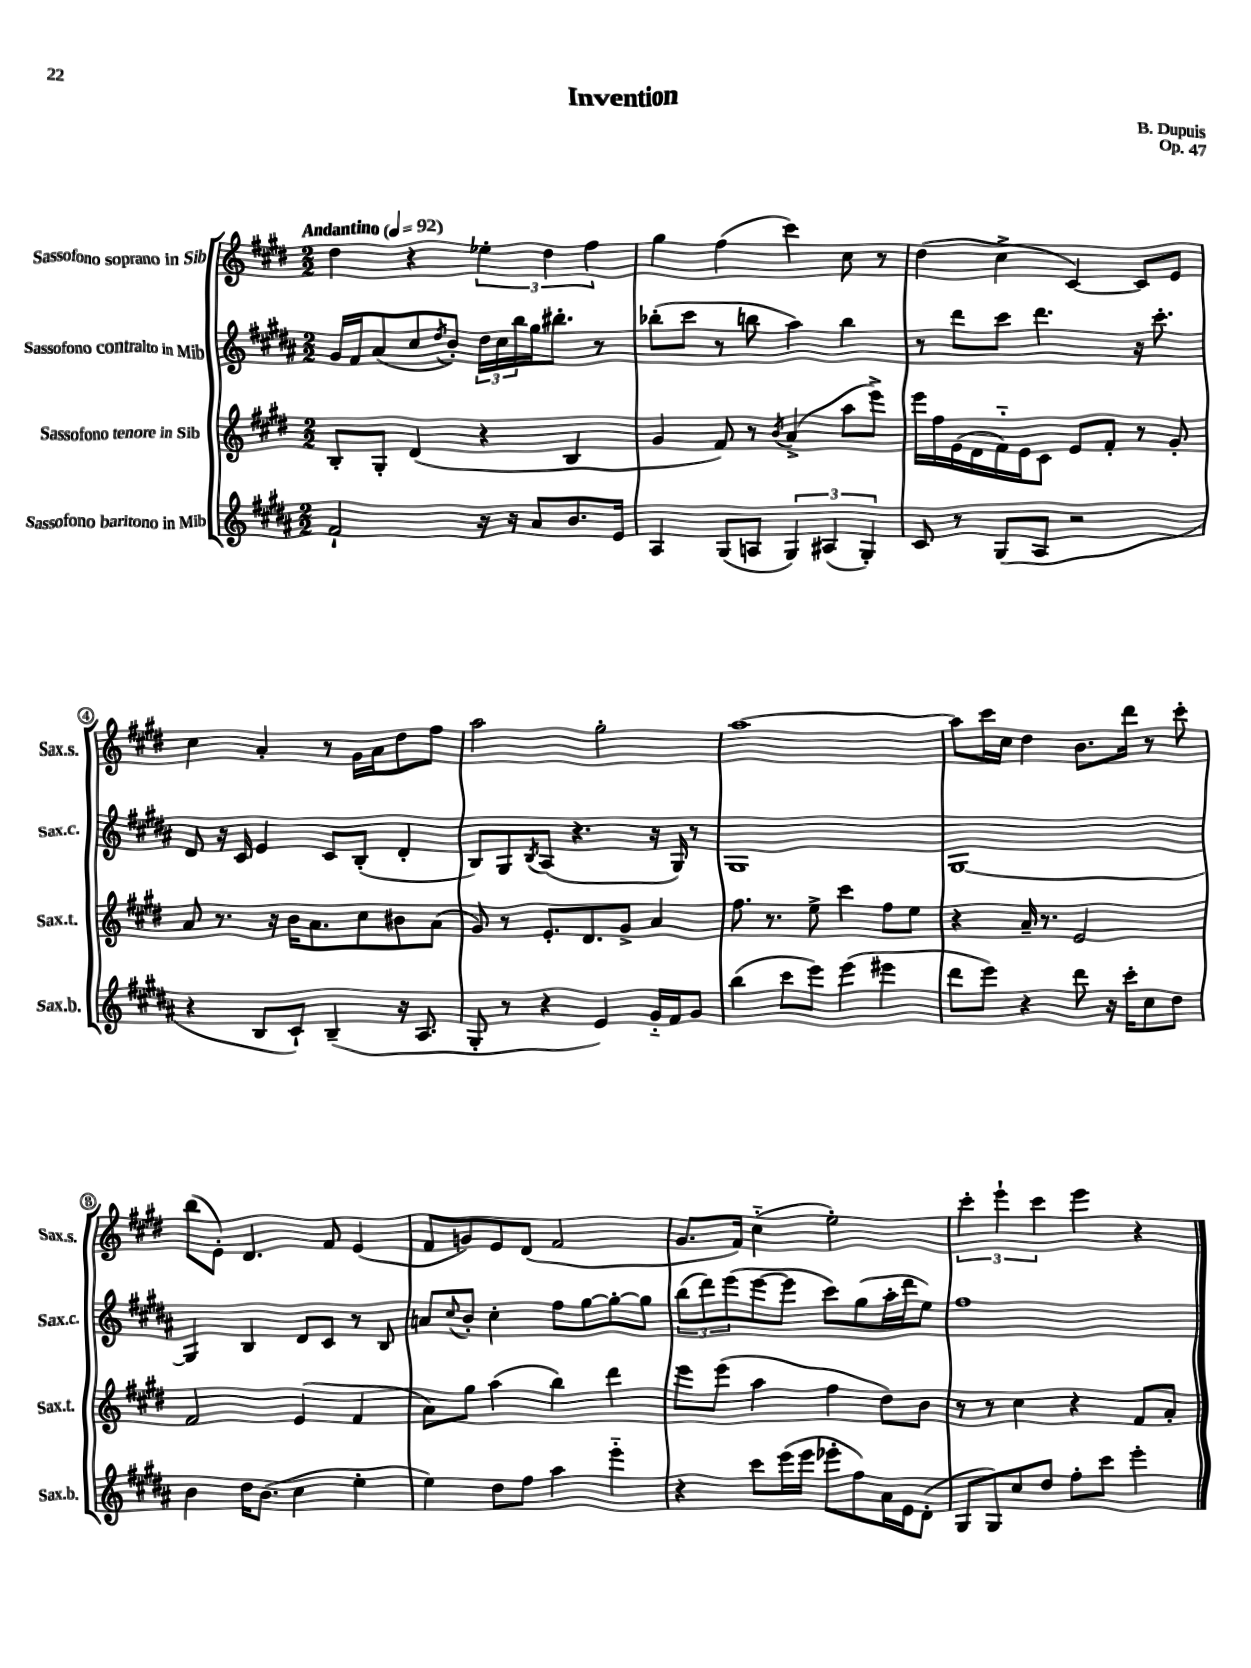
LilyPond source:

\header { title = "Invention" composer = "B. Dupuis" opus = "Op. 47" }
<<
\new StaffGroup <<
\new Staff = "s0" \with { instrumentName = "Sassofono soprano in Sib" shortInstrumentName = "Sax.s." } {
    \clef treble \key e \major \numericTimeSignature \time 2/2 \tempo "Andantino" 4 = 92
    dis''4 r4 \tuplet 3/2 { ees''4-. dis''4 fis''4 } |
    gis''4 fis''4( cis'''4) cis''8 r8 |
    dis''4( cis''4-> cis'4~) cis'8 e'8 |
    cis''4 a'4-. r8 gis'16 a'16 dis''8 fis''8 |
    a''2 gis''2-. |
    a''1~ |
    a''8 cis'''16 cis''16 dis''4 b'8. dis'''16 r8 cis'''8-. |
    b''8( e'8-.) dis'4. fis'8 e'4( |
    fis'8 g'8) e'8 dis'8( fis'2 |
    gis'8. fis'16) cis''4-_( e''2-.) |
    \tuplet 3/2 { cis'''4-. e'''4-! cis'''4 } e'''4 r4 \bar "|." |
}
\new Staff = "s1" \with { instrumentName = "Sassofono contralto in Mib" shortInstrumentName = "Sax.c." } {
    \clef treble \key b \major \numericTimeSignature \time 2/2
    gis'16 fis'16 ais'8( cis''8 \acciaccatura { dis''8 } b'8-.) \tuplet 3/2 { dis''16 cis''16 b''16 } gis''16 bis''8.-. r8 |
    bes''8-.( cis'''8 r8 b''8 ais''4) b''4 |
    r8 dis'''8 cis'''8 dis'''4. r16 cis'''8.-. |
    dis'8 r16 cis'16 e'4 cis'8 b8-.( dis'4-. |
    b8) gis8 \acciaccatura { b8 } ais8( r4. r16 gis16) r8 |
    gis1 |
    gis1~ |
    gis4 b4 dis'8 cis'8 r8 b8 |
    a'8 \appoggiatura { cis''8 } b'8-. cis''4-. fis''8 gis''8~ gis''8~-. gis''8 |
    \tuplet 3/2 { b''8( dis'''8) e'''8( } e'''8~ e'''8 cis'''8) gis''8( ais''16-. dis'''16 e''8) |
    fis''1 \bar "|." |
}
\new Staff = "s2" \with { instrumentName = "Sassofono tenore in Sib" shortInstrumentName = "Sax.t." } {
    \clef treble \key e \major \numericTimeSignature \time 2/2
    b8-. gis8-. dis'4( r4 b4 |
    gis'4 fis'8) r8 \acciaccatura { b'8 } a'4->( a''8 e'''8->) |
    e'''16 fis''16 e'16( dis'16 fis'16-_) e'16 cis'8 e'8 fis'8-. r8 gis'8-. |
    a'8 r8. r16 b'16 a'8. cis''8 bis'8 a'8( |
    gis'8) r8 e'8.-. dis'8. gis'8-> a'4 |
    fis''8. r8. e''8-> cis'''4 fis''8 e''8 |
    r4 a'16-- r8. e'2 |
    fis'2 e'4( fis'4 |
    a'8) gis''8 a''4( b''4) dis'''4 |
    e'''8 e'''8( a''4 fis''4 dis''8) b'8 |
    r8 r8 cis''4 r4 fis'8 a'8-. \bar "|." |
}
\new Staff = "s3" \with { instrumentName = "Sassofono baritono in Mib" shortInstrumentName = "Sax.b." } {
    \clef treble \key b \major \numericTimeSignature \time 2/2
    fis'2-! r16 r16 ais'8 b'8. e'16 |
    ais4 gis8( a8 \tuplet 3/2 { gis4) ais4( gis4-.) } |
    cis'8 r8 gis8( ais8 r2 |
    r4 b8 cis'8-!) b4--( r16 ais8. |
    gis8-. r8 r4 e'4) gis'16-_ fis'16 gis'8 |
    b''4( cis'''8 e'''8) e'''4( eis'''4 |
    dis'''8 e'''8) r4 dis'''8 r16 cis'''16-. cis''8 dis''8 |
    b'4 dis''16 b'8.( cis''4 e''4-. |
    e''4) dis''8 fis''8 ais''4 e'''4-_ |
    r4 cis'''8 e'''16( e'''16 ees'''8-. fis''8) ais'16 e'16 dis'8-.( |
    gis8 gis8) cis''8 dis''8 fis''8-. cis'''8 e'''4-. \bar "|." |
}
>>
>>
\layout { \context { \Score \override BarNumber.stencil = #(make-stencil-circler 0.1 0.3 ly:text-interface::print) } }
